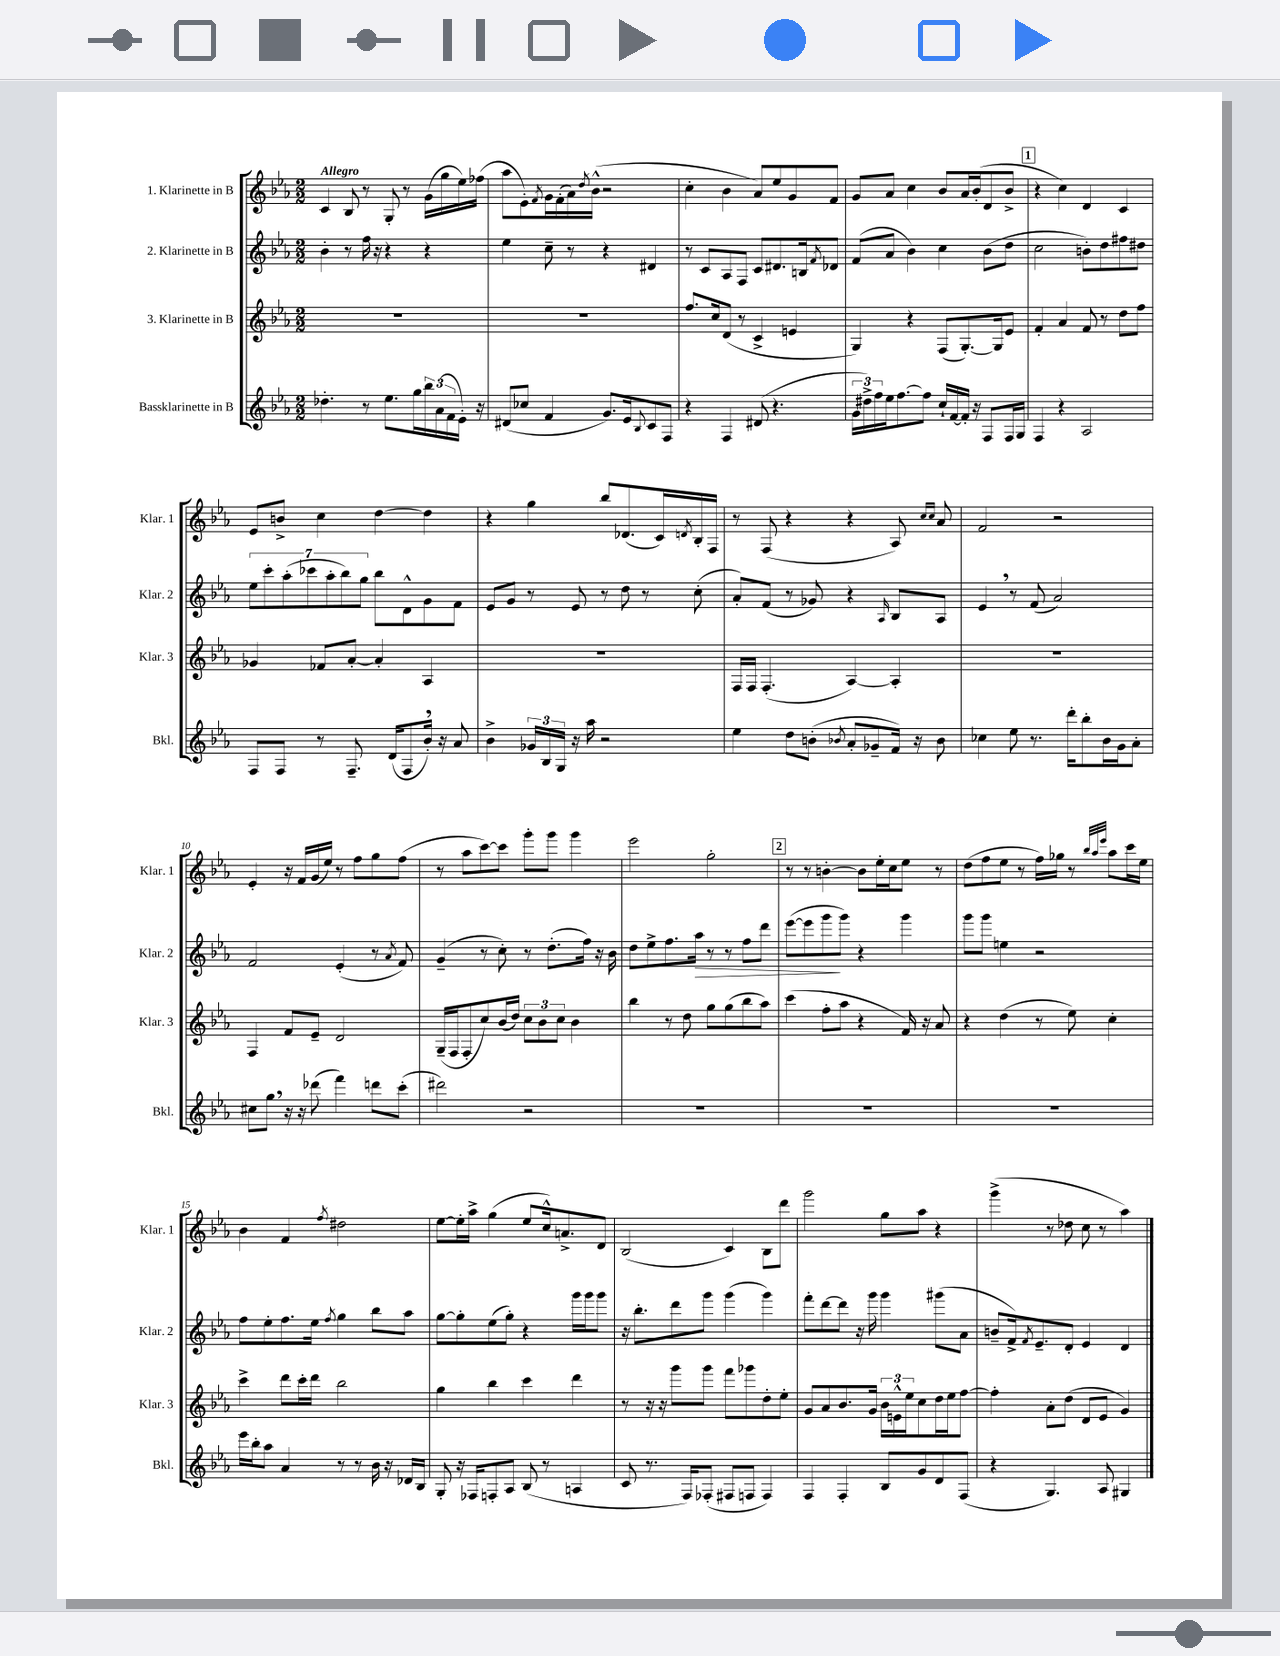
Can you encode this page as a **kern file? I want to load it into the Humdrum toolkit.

**kern	**kern	**kern	**kern
*staff4	*staff3	*staff2	*staff1
*clefG2	*clefG2	*clefG2	*clefG2
*k[b-e-a-]	*k[b-e-a-]	*k[b-e-a-]	*k[b-e-a-]
*M2/2	*M2/2	*M2/2	*M2/2
4.dd-'	1r	4b-'	4c
.	.	8r	8B-
8r	.	16ff	8r
.	.	16r	.
8.ee-	.	4r	8G'
.	.	.	8r
16gg	.	.	.
24bb-	.	4r	(16g
(24a-	.	.	.
.	.	.	16gg
24f	.	.	.
16e-')	.	.	16ee-)
16r	.	.	(16ff-
=	=	=	=
(8d#	1r	4ee-	8aa-
8cc-	.	.	8e-')
.	.	.	8qf
4f	.	8cc~	16g
.	.	.	(16f'
.	.	8r	16a-)
.	.	.	8qdd
.	.	.	(16b-^^
8.g)	.	4r	2r
16e-	.	.	.
8qqB-	.	.	.
8c	.	4d#	.
8F	.	.	.
=	=	=	=
4r	8.ff	8r	4cc'
.	.	8c	.
.	16cc	.	.
4F	(8d	8A-	4b-
.	8r	8F	.
(8d#	4c^	8c	8a-)
4.r	.	8.d#	8ee-
.	4e	.	8g
.	.	16B	.
.	.	8qf	.
.	.	8d-	8f
=	=	=	=
24g	4G)	(8f	8g
24dd#^)	.	.	.
24ff	.	.	.
16ee-	.	8a-	8a-
[8.ff	.	.	.
.	4r	4b-)	4cc
8ff]	.	.	.
16cc`	(8F	4cc	8b-
[16f	.	.	.
16f']	[8.G')	.	16a-
16r	.	.	(16b-'
8F	.	(8b-	8d
.	16G]	.	.
16F	8e-	8dd	8b-^
16G	.	.	.
=	=	=	=
4F	4f'	2cc	4r
4r	4a-	.	4cc)
2A-	8f	8b')	4d
.	8r	8dd	.
.	8dd	8ff#	4c
.	8ff	8dd#	.
=	=	=	=
8F	4g-	14ee-	8e-
.	.	14ccc'	.
8F	.	.	8b^
.	.	(14aa-'	.
.	.	14ccc-	.
8r	8f-	.	4cc
.	.	14aa-'	.
.	.	14bb-)	.
8.F~	[8a-'	.	.
.	.	14gg	.
.	4a-']	8bb-	[4dd
(16d	.	.	.
8F	.	8d^^	.
16b-')	4A-	8g	4dd]
16r	.	.	.
8a-	.	8f	.
=	=	=	=
4b-^	1r	8e-	4r
.	.	8g	.
24g-	.	8r	4gg
24B-	.	.	.
24G	.	.	.
16r	.	8e-	.
16aa-	.	.	.
2r	.	8r	8bb-
.	.	8dd	(8.d-
.	.	8r	.
.	.	.	16c)
.	.	.	8qd
.	.	(8cc'	16B-'
.	.	.	16F
=	=	=	=
4ee-	16F	8a-')	8r
.	16F	.	.
.	(4.F'	(8f	(8F
8dd	.	8r	4r
(8b'	.	8g-)	.
8qb-	.	.	.
8a-'	[4A-)	4r	4r
8g-~	.	.	.
.	.	16qqA-	.
16f)	4A-']	8B-	8A-)
16r	.	.	.
.	.	.	16qqcc
.	.	.	16qqcc
8b-	.	8A-	8a-
=	=	=	=
4cc-	1r	4e-	2f
8ee-	.	8r	.
8.r	.	(8f	.
.	.	2a-)	2r
16ddd'	.	.	.
8bb-'	.	.	.
16b-	.	.	.
16g	.	.	.
8a-'	.	.	.
=	=	=	=
8cc#	4F	2f	4e-'
8gg	.	.	.
16r	8f	.	16r
16r	.	.	16f
(8ddd-	8e-~	.	(16g
.	.	.	16ee-)
4fff)	2d	(4e-'	8r
.	.	.	8ff
8ddd	.	8r	8gg
.	.	8qa-	.
(8ccc'	.	8f)	(8ff
=	=	=	=
2ddd#)	(16G~	(4g~	8r
.	16F	.	.
.	8F'	.	8aa-
.	8cc)	8r	[8ccc)
.	(16b-	8cc')	8ccc]
.	16dd)	.	.
2r	12cc	8r	8ggg'
.	12b-	.	.
.	.	(8.dd'	8ggg
.	12cc	.	.
.	4b-	.	4ggg
.	.	16ff)	.
.	.	16r	.
.	.	16b-	.
=	=	=	=
1r	4bb-	8dd	2eee-
.	.	8ee-^	.
.	8r	8.ff	.
.	8dd	.	.
.	.	16aa-	.
.	8gg	8r	2gg'
.	(8gg	8r	.
.	8bb-	8ff	.
.	8aa-)	8ddd	.
=	=	=	=
1r	(4ccc	([8eee-	8r
.	.	8eee-]	8r
.	8ff'	8ggg	[4b'
.	8aa-	8ggg)	.
.	4r	4r	8b]
.	.	.	16ee-'
.	.	.	16cc
.	16f)	4ggg	8ee-
.	16r	.	.
.	8a-	.	8r
=	=	=	=
1r	4r	8ggg	(8dd
.	.	8ggg	8ff
.	(4dd	4ee	8ee-
.	.	.	8r
.	8r	2r	16ff)
.	.	.	16gg-
.	8ee-)	.	8r
.	.	.	32qqbb-
.	.	.	32qqaa-
.	.	.	32qqeee-
.	4cc'	.	8aa-
.	.	.	16ccc
.	.	.	16ee-
=	=	=	=
16eee-	4ccc^	8ff	4b-
16bb-'	.	.	.
8aa-	.	8ee-'	.
4a-	8ddd	8.ff	4f
.	16ccc'	.	.
.	16ddd	16ee-	.
.	.	8qff	8qff
8r	2bb-	4gg	2dd#
8r	.	.	.
16b-	.	8bb-	.
16r	.	.	.
16d-	.	8aa-	.
16B-	.	.	.
=	=	=	=
8G'	4gg	[8gg	[8ee-
16r	.	8gg']	16ee-']
16F-	.	.	16aa-^
8F'	4bb-	(8ee-	(4gg
8A-	.	8gg')	.
(8B-	4ccc	4r	8ee-
8r	.	.	16cc^^)
.	.	.	8.a^
4A	4ddd	16ggg	.
.	.	16ggg	.
.	.	8ggg	8d
=	=	=	=
8c	8r	16r	(2B-
.	.	8.bb-'	.
8.r	16r	.	.
.	16r	.	.
.	8ggg	8ddd	.
16F)	.	.	.
(8F-'	8ggg	8ggg	.
8F#	8fff	(4ggg	4c)
8F	8ggg-	.	.
4F)	8dd'	4ggg)	8B-
.	8ee-'	.	8ddd
=	=	=	=
4F	8g	8fff'	2ggg
.	8a-	[8ddd	.
4F'	8.b-	8ddd]	.
.	.	16r	.
.	16g	16ggg	.
8B-	24b-	4ggg	8gg
.	24e^^	.	.
.	24ee-	.	.
8g	8cc	.	8aa-
8d	16dd	(8ggg#	4r
.	16ee-	.	.
(8F	[8ff	8a-	.
=	=	=	=
4r	4ff']	8b~	(4ggg^
.	.	16f^)	.
.	.	8qf	.
.	.	8.e-~	.
4.G)	8a-'	.	8r
.	(8dd	8d'	8dd-
.	8d	4e-	8cc
8A-	8e-	.	8r
4G#	4g)	4d	4aa-)
==	==	==	==
*-	*-	*-	*-
